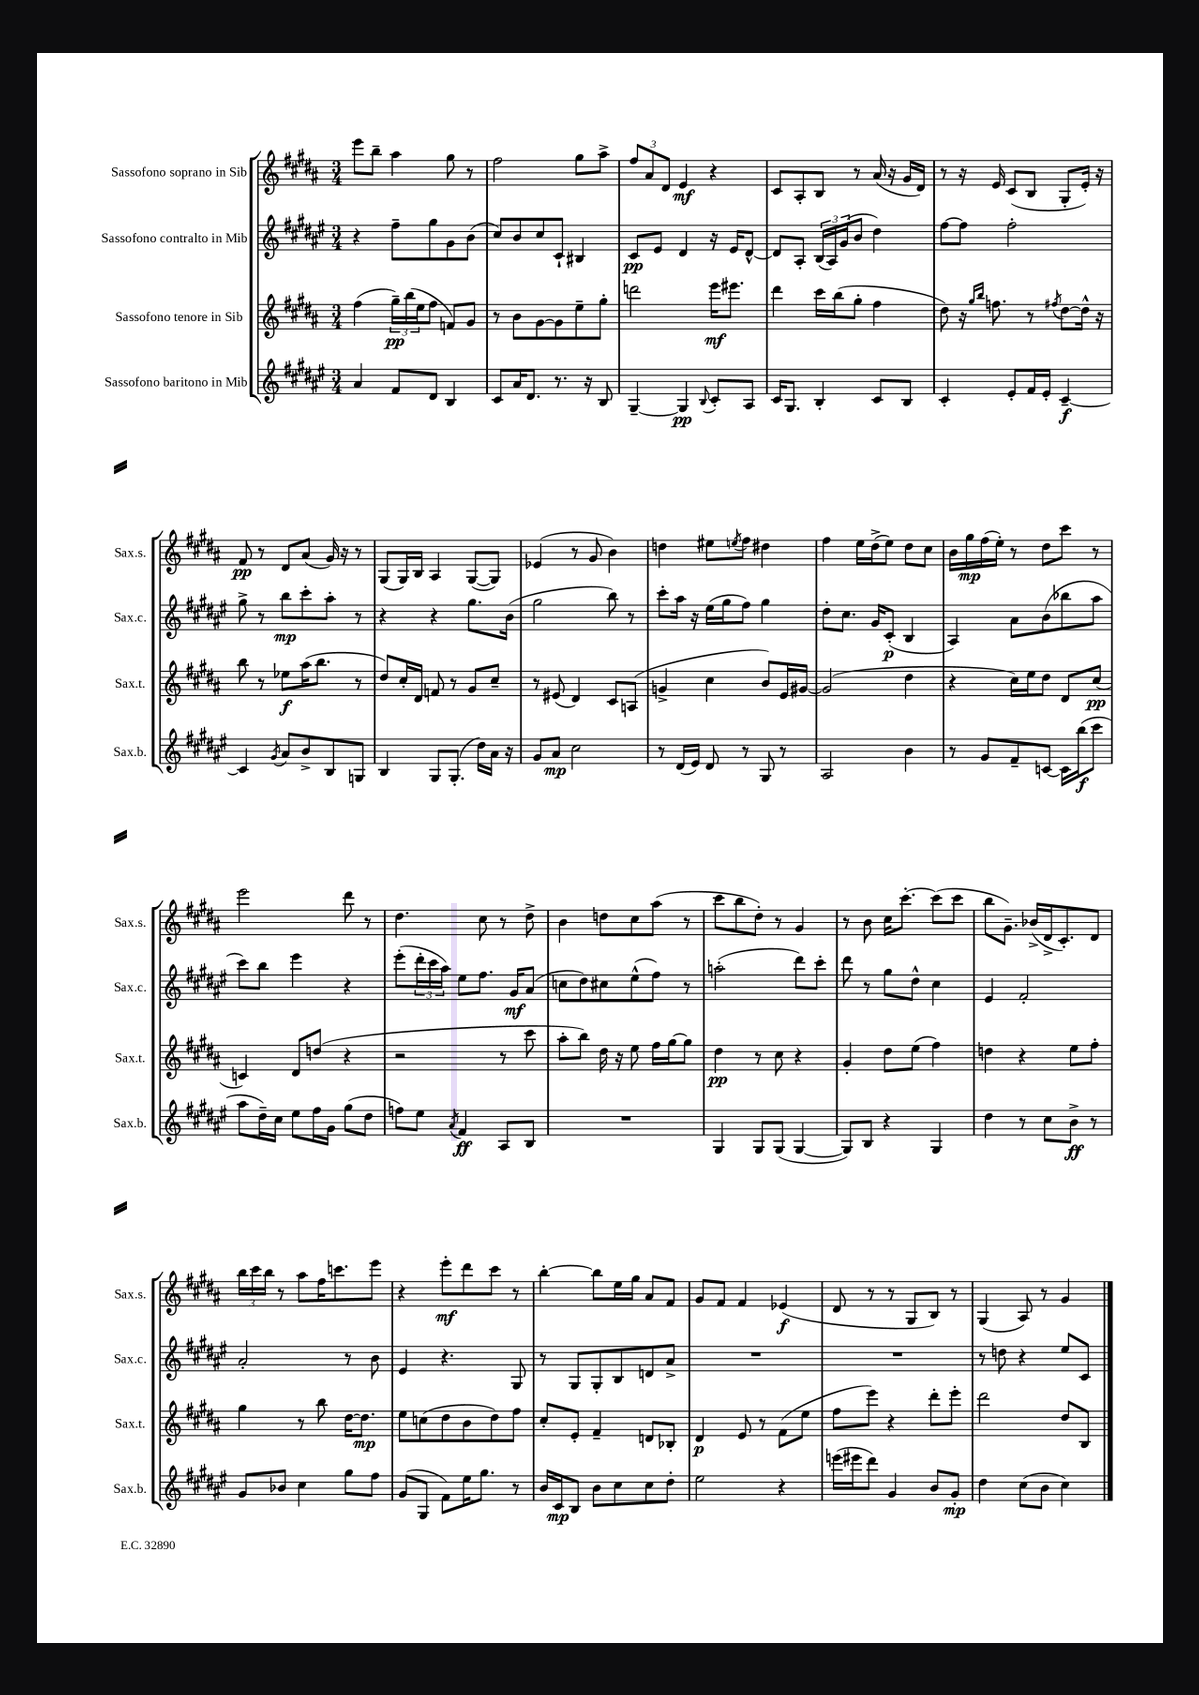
<<
\new StaffGroup <<
\new Staff = "s0" \with { instrumentName = "Sassofono soprano in Sib" shortInstrumentName = "Sax.s." } {
    \clef treble \key b \major \numericTimeSignature \time 3/4
    e'''8 b''8-- ais''4 gis''8 r8 |
    fis''2 gis''8 ais''8-> |
    \tuplet 3/2 { fis''8 ais'8 dis'8 } e'4\mf r4 |
    cis'8 ais8-. b8 r8 ais'16( r16 gis'16 dis'16) |
    r8 r16 e'16 cis'8( b8 gis8-. e'16-.) r16 |
    fis'8\pp r8 dis'8 ais'8( gis'16) r16 r8 |
    gis8( gis16) b16 ais4 gis8~( gis8) |
    ees'4( r8 gis'8 b'4) |
    d''4 eis''8 \acciaccatura { e''8 } fis''8 dis''4 |
    fis''4 e''16 dis''16->( e''8) dis''8 cis''8 |
    b'16 gis''16\mp fis''16( e''16-.) r8 dis''8 cis'''8 r8 |
    e'''2 dis'''8 r8 |
    dis''4. cis''8 r8 dis''8-> |
    b'4 d''8 cis''8 ais''8( r8 |
    cis'''8 b''8 dis''8-.) r8 gis'4 |
    r8 b'8 cis''16 cis'''8.~-. cis'''8( cis'''8 |
    b''8 gis'8.--) bes'16->( dis'16-> cis'8.-.) dis'8 |
    \tuplet 3/2 { b''16 cis'''16 b''16 } r8 ais''8 fis''16 c'''8. e'''8 |
    r4 e'''8-.\mf dis'''8 cis'''8 r8 |
    b''4~-. b''8 e''16 gis''16 ais'8 fis'8 |
    gis'8 fis'8 fis'4 ees'4\f( |
    dis'8 r8 r8 gis8 b8) r8 |
    gis4( ais8) r8 gis'4 \bar "|." |
}
\new Staff = "s1" \with { instrumentName = "Sassofono contralto in Mib" shortInstrumentName = "Sax.c." } {
    \clef treble \key fis \major \numericTimeSignature \time 3/4
    r4 fis''8-- gis''8 gis'8 b'8( |
    cis''8) b'8 cis''8 cis'8-! bis4 |
    cis'8\pp eis'8 dis'4 r16 eis'16 dis'8~-^ |
    dis'8 ais8-. \tuplet 3/2 { b16( ais16) gis'16( } b'8 dis''4) |
    fis''8~ fis''8 fis''2-. |
    gis''8-> r8 b''8\mp cis'''8-. ais''8-. r8 |
    r4 r4 gis''8. b'16( |
    gis''2 b''8) r8 |
    cis'''8-. ais''16 r16 eis''16( gis''16 fis''8) gis''4 |
    dis''8-. cis''8. gis'16 cis'8-.\p( b4 |
    ais4) ais'8 b'8( bes''8 ais''8 |
    cis'''8) b''8 eis'''4 r4 |
    eis'''8-.( \tuplet 3/2 { dis'''16-. cis'''16 ais''16) } eis''8 fis''8. gis'16\mf ais'8( |
    c''8 dis''8) cis''8 eis''8-^( fis''8) r8 |
    a''2-.( dis'''8) cis'''8-. |
    dis'''8 r8 gis''8 dis''8-^ cis''4 |
    eis'4 fis'2-. |
    ais'2-. r8 b'8 |
    eis'4 r4. gis8 |
    r8 gis8 gis8-. b8 d'8 ais'8-> |
    R2. |
    R2. |
    r8 d''8 r4 eis''8 cis'8 \bar "|." |
}
\new Staff = "s2" \with { instrumentName = "Sassofono tenore in Sib" shortInstrumentName = "Sax.t." } {
    \clef treble \key b \major \numericTimeSignature \time 3/4
    fis''4( \tuplet 3/2 { gis''16--\pp) b''16( e''16 } fis''8 f'8) gis'8 |
    r8 b'8 gis'8~ gis'8 e''8-- gis''8-. |
    d'''2 e'''16\mf eis'''8. |
    dis'''4 cis'''16 b''16( gis''8-. fis''4 |
    dis''8) r16 \grace { gis''16 b''16 } f''8. r8 \acciaccatura { fis''8 } dis''8~ dis''16-^ r16 |
    b''8 r8 ees''8\f ais''16( b''8. r8 |
    dis''8) cis''16-. dis'16 f'8 r8 gis'8 cis''8-- |
    r8 eis'8( dis'4) cis'8 a8( |
    g'4-> cis''4 b'8) e'16 gis'16~ |
    gis'2( dis''4 |
    r4 cis''16) e''16 dis''8 dis'8 cis''8\pp( |
    c'4) dis'8 d''8( r4 |
    r2 r8 cis'''8 |
    ais''8-. b''8) dis''16 r16 e''8 fis''16 gis''16~ gis''8 |
    dis''4\pp r8 cis''8 r4 |
    gis'4-. dis''8 e''8( fis''4) |
    d''4 r4 e''8 fis''8-. |
    gis''4 r8 b''8 dis''16~ dis''8.\mp |
    e''8 c''8( dis''8 b'8 dis''8) fis''8 |
    cis''8-. e'8-. fis'4-- d'8 bes8-. |
    dis'4\p e'8 r8 fis'8( e''8 |
    fis''8 e'''8) r4 dis'''8-. e'''8-. |
    dis'''2 dis''8 b8 \bar "|." |
}
\new Staff = "s3" \with { instrumentName = "Sassofono baritono in Mib" shortInstrumentName = "Sax.b." } {
    \clef treble \key fis \major \numericTimeSignature \time 3/4
    ais'4 fis'8 dis'8 b4 |
    cis'8 ais'16 dis'8. r8. r16 b8 |
    gis4~-- gis4\pp \appoggiatura { b8 } cis'8-. ais8 |
    cis'16 gis8. b4-. cis'8 b8 |
    cis'4-. eis'8-. fis'16 eis'16-. cis'4~--\f |
    cis'4 \acciaccatura { gis'8 } ais'8 b'8-> b8 g8 |
    b4 gis8 gis8.-.( dis''16) ais'16 r16 |
    gis'8 ais'8\mp cis''2 |
    r8 dis'16( eis'16) dis'8 r8 gis8 r8 |
    ais2 b'4 |
    r8 gis'8 fis'8-- c'8~ c'16 b''16\f( cis'''8 |
    ais''8 dis''16--) cis''16 eis''8 fis''16 gis'16 gis''8( dis''8 |
    f''8) eis''8 \acciaccatura { ais'8 } fis'4\ff ais8 b8 |
    R2. |
    gis4 gis8 gis8( gis4~ |
    gis8) b8 r4 gis4 |
    dis''4 r8 cis''8 b'8->\ff r8 |
    gis'8 bes'8 cis''4 gis''8 fis''8 |
    gis'8( gis8 fis'8) eis''16 gis''8. r8 |
    b'16 cis'16\mp b8 b'8 cis''8 cis''8 dis''8-. |
    eis''2 r4 |
    e'''16( eis'''16 dis'''8) gis'4 b'8 gis'8-.\mp |
    dis''4 cis''8( b'8 cis''4) \bar "|." |
}
>>
>>
\layout { \context { \Score \remove "Bar_number_engraver" } }
